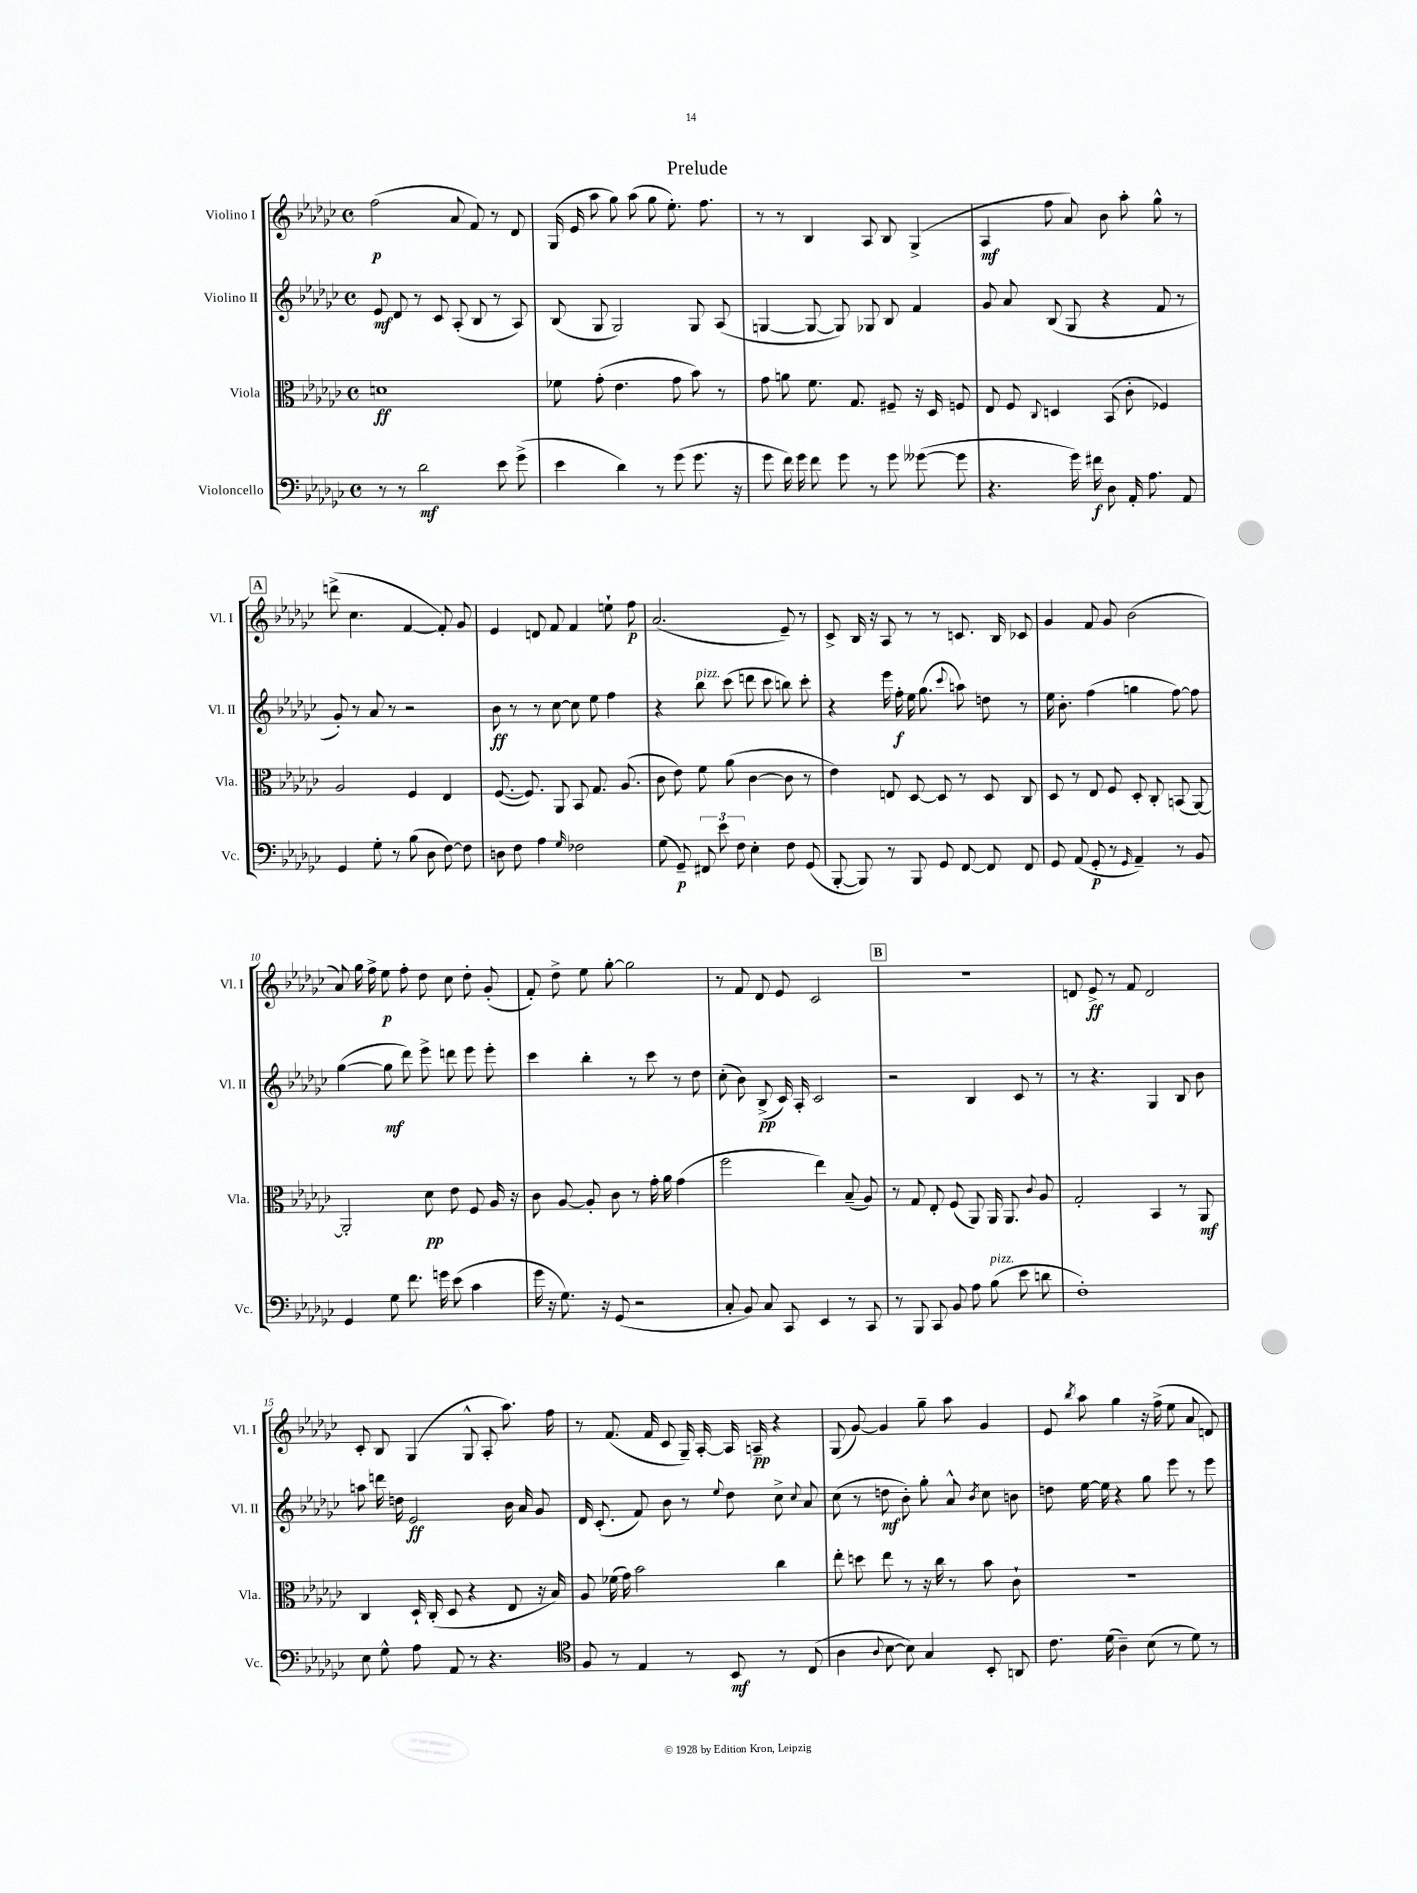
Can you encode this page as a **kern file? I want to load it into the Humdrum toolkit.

**kern	**kern	**kern	**kern
*staff4	*staff3	*staff2	*staff1
*clefF4	*clefC3	*clefG2	*clefG2
*k[b-e-a-d-g-c-]	*k[b-e-a-d-g-c-]	*k[b-e-a-d-g-c-]	*k[b-e-a-d-g-c-]
*M4/4	*M4/4	*M4/4	*M4/4
*met(c)	*met(c)	*met(c)	*met(c)
8r	1d	8e-	(2ff
8r	.	8d-	.
2d-	.	8r	.
.	.	8c-	.
.	.	(8A-'	8a-
.	.	8B-	8f)
8e-	.	8r	8r
(8g-^	.	8A-)	8d-
=	=	=	=
4e-	8f-	(8B-	(16G-
.	.	.	16e-
.	(8g-'	8G-	8aa-
4d-)	4.e-	2G-)	8gg-)
.	.	.	(8aa-
8r	.	.	8gg-
(8g-	8g-	.	8.ee-')
8.g-	8b-)	8G-	.
.	.	.	8.ff
.	8r	(8A-	.
16r	.	.	.
=	=	=	=
8g-	8g-	[4G	8r
16f)	8a	.	8r
16g-	.	.	.
8f	8.f	8G_	4B-
8g-	.	8G])	.
.	8.G-	.	.
8r	.	8G-	8A-
8g-	8F#~	8B-	8B-
([8g--	16r	4f	(4G-^
.	16D-	.	.
8g--]	8F	.	.
=	=	=	=
4.r	8E-	8g-	4A-
.	8F	8a-	.
.	8qqC-	.	.
.	4D	(8B-	8ff
16g-)	.	8G-	8a-)
16f#	.	.	.
8D-	(8BB-	4r	8b-
16AA-'	8c-'	.	8aa-'
8.A-	.	.	.
.	4F-)	8f	8gg-^^
8AA-	.	8r	8r
=	=	=	=
4GG-	2A-	8g-')	(8ddd^
.	.	8r	4.cc-
8G-'	.	8a-	.
8r	.	8r	.
(8B-	4F	2r	[4f
8D-	.	.	.
[8F)	4E-	.	8f'])
8F]	.	.	8g-
=	=	=	=
8D	([8.F	8b-	4e-
8F	.	8r	.
.	8.F])	.	.
4A-	.	8r	8d
.	8AA-	[8cc-	8f
16qqG-	.	.	.
2F-	8BB-	8cc-]	4f
.	8.G-	8ee-	.
.	.	4ff	8ee`
.	(8.A-	.	.
.	.	.	8ff
=	=	=	=
(8G-	8c-	4r	(2.a-
8GG-~)	8e-)	.	.
12FF#	8f	8bb-	.
12e-	.	.	.
.	(8a-	(8ccc-	.
12F	.	.	.
4E-'	[4c-	8ddd	.
.	.	8ccc-	.
8F	8c-]	8bb)	8e-~)
(8GG-	8r	8ccc-'	8r
=	=	=	=
[8BBB-'	4e-)	4r	8c-^
8BBB-])	.	.	16B-
.	.	.	16r
8r	8E	16eee-	8A-
.	.	16ff'	.
8BBB-	[8D-	16ee-	8r
.	.	(8.gg-	.
8GG-	8D-]	.	8r
.	.	8qqccc-	.
[8FF	8r	8aa)	8.c
8FF]	8D-	8dd	.
.	.	.	16B-
8FF	8C-	8r	8c-
=	=	=	=
8GG-	8D-	16ee-	4g-
.	.	8.b-'	.
(8AA-	8r	.	.
8GG-'	8E-	(4ff	8f
8r	8F	.	8g-
16qqGG-	.	.	.
4AA-~)	8D-'	4gg	(2b-
.	8C-'	.	.
8r	(8BB	[8ff)	.
8BB-	[8AA-)	8ff]	.
=	=	=	=
4GG-	2AA-']	([4gg-	8a-)
.	.	.	16gg-
.	.	.	16ff^
8G-	.	8gg-]	8ee-
8.f	.	8ddd-)	8ff'
.	8d-	8eee-^	8dd-
16g	.	.	.
(8e-	8e-	8ddd	8cc-
4c-	8F	8eee-	8dd-'
.	16A-	8eee-'	(8g-'
.	16r	.	.
=	=	=	=
16g-	8c-	4ccc-	8f')
16r	.	.	.
8.G-)	[8A-	.	8dd-^
.	8A-']	4bb-'	8ee-
16r	.	.	.
(8GG-	8c-	.	[8gg-'
2r	8r	8r	2gg-]
.	16g-'	8ccc-	.
.	16a-	.	.
.	(4g-	8r	.
.	.	8dd-	.
=	=	=	=
8C-'	2ff	(8cc-'	8r
8BB-)	.	8b-)	8f
8C-	.	(8B-^	8d-
8CC-	.	16c-)	8e-
.	.	16A-'	.
4EE-	4ee-)	2c-	2c-
8r	(8B-~	.	.
8CC-	8A-)	.	.
=	=	=	=
8r	8r	2r	1r
8BBB-	8G-	.	.
8CC-	8E-'	.	.
8BB-	(8F	.	.
8A-	8AA-)	4B-	.
(8B-	16AA-	.	.
.	8.AA-	.	.
8e-	.	8c-	.
.	8qqc-	.	.
8d	8A-	8r	.
=	=	=	=
1F')	2G-'	8r	8d
.	.	4.r	8e-^
.	.	.	8r
.	.	.	8f
.	4BB-	4G-	2d
.	8r	8B-	.
.	8AA-	8b-	.
=	=	=	=
8E-	4C-	8aa	8c-'
8G-^^	.	16ddd	8B-
.	.	16dd	.
8A-	16D-`	2e-	(4G-
.	(16C-'	.	.
8AA-	8D-	.	.
8r	4r	.	8G-^^
4.r	.	.	8A-'
.	8E-	16b-	8.aa-)
.	.	16a-	.
.	16r	8g-	.
.	16B-)	.	16ff
=	=	=	=
*clefC4	*	*	*
8F	8A-	16d-	8r
.	.	(8.c-'	.
8r	(16f-	.	(8.f
.	16g-)	.	.
4E-	2b-	8f)	.
.	.	.	16f
.	.	8b-	8c-
8r	.	8r	16G-~)
.	.	.	[16A-'
.	.	8qqee-	.
8BB-	.	8dd-	16A-]
.	.	.	16A~
8r	4cc-	8cc-^	4r
.	.	8qqcc-	.
(8C-	.	8a-	.
=	=	=	=
4A-	8ee-'	(8cc-	(8G-
.	8dd	8r	[8g-)
8qqA-	.	.	.
[8B-	8ee-	8dd	4g-]
8B-])	8r	8b-')	.
4G-	16r	8gg-'	8gg-~
.	16cc-	.	.
.	8r	8a-^^	8aa-
.	.	8qb-	.
8BB-'	8b-	8cc-	4g-
8AA	8c-`	8b	.
=	=	=	=
8.c-	1r	8dd	8e-
.	.	.	8qbb-
.	.	[16ee-	8aa-
(16d-	.	16ee-]	.
4A-~)	.	4r	4gg-
(8B-	.	8gg-	16r
.	.	.	(16ff^
8r	.	8eee-	8ee-
8d-)	.	8r	8a-
8r	.	8eee-	8d)
==	==	==	==
*-	*-	*-	*-
